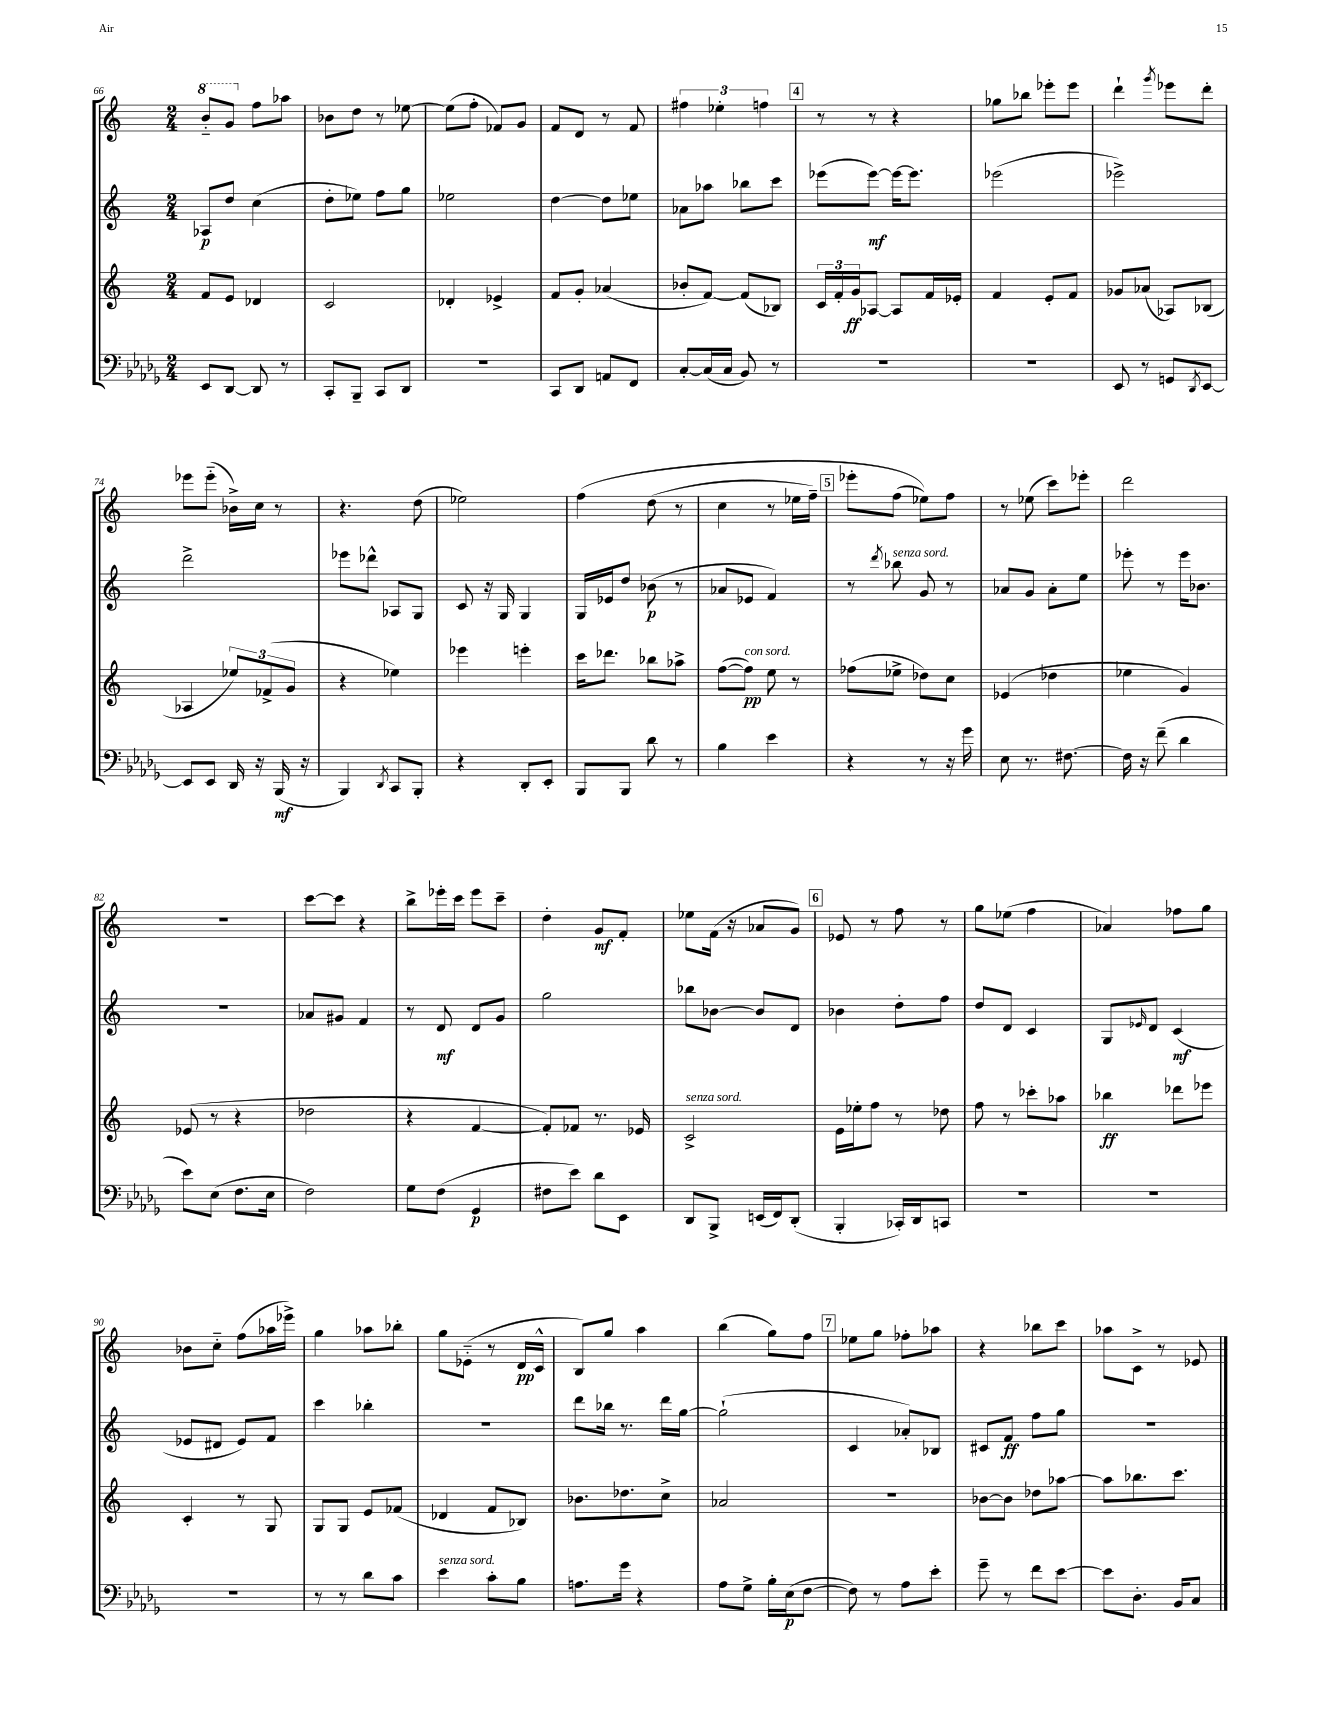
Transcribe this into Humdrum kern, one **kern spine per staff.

**kern	**kern	**kern	**kern
*staff4	*staff3	*staff2	*staff1
*clefF4	*clefG2	*clefG2	*clefG2
*k[b-e-a-d-g-]	*k[]	*k[]	*k[]
*M2/4	*M2/4	*M2/4	*M2/4
8EE-/L	8f/L	8A-/L	8bb'~/L
[8DD-/J	8e/J	8dd/J	8gg/J
8DD-/]	4d-/	(4cc\	8ff\L
8r	.	.	8aa-\J
=	=	=	=
8CC'/L	2c/	8dd'\L	8b-\L
8BBB-~/J	.	8ee-\J)	8dd\J
8CC/L	.	8ff\L	8r
8DD-/J	.	8gg\J	[8ee-\
=	=	=	=
2r	4d-'/	2ee-\	(8ee-\]L
.	.	.	8ff'\J
.	4e-^/	.	8f-/L)
.	.	.	8g/J
=	=	=	=
8CC/L	8f/L	[4dd\	8f/L
8DD-/J	8g'/J	.	8d/J
8AA/L	(4a-/	8dd\]L	8r
8FF/J	.	8ee-\J	8f/
=	=	=	=
[8C'/L	8b-'/L	8a-\L	6ff#\
(16C/]L	[8f/J)	8aa-\J	.
.	.	.	6ee-'\
16C/JJ	.	.	.
8BB-/)	(8f/]L	8bb-\L	.
.	.	.	6ff\
8r	8B-/J)	8ccc\J	.
=	=	=	=
2r	24c/LL	(8eee-\L	8r
.	24f'/	.	.
.	24g/J	.	.
.	[8A-/J	[8eee-\J)	8r
.	8A-/]L	16eee-\_LK	4r
.	.	8.eee-\]J	.
.	16f/L	.	.
.	16e-'/JJ	.	.
=	=	=	=
2r	4f/	(2eee-\	8gg-\L
.	.	.	8bb-\J
.	8e'/L	.	8eee-'\L
.	8f/J	.	8eee-\J
=	=	=	=
8EE-/	8g-/L	2eee-^\)	4ddd`\
8r	(8a-/J	.	.
.	.	.	8qggg/
8GG/L	8A-/L)	.	8eee-\L
8qDD-/	.	.	.
[8EE-/J	(8B-/J	.	8ddd'\J
=	=	=	=
8EE-/]L	4A-/	2ddd^\	8eee-\L
8EE-/J	.	.	(8eee-'~\J
16DD-/	12ee-/L)	.	16b-^\LL)
16r	.	.	16cc\JJ
.	(12f-^/	.	.
(16BBB-/	.	.	8r
.	12g/J	.	.
16r	.	.	.
=	=	=	=
4BBB-/)	4r	8eee-\L	4.r
.	.	8ddd-^^\J	.
8qDD-/	.	.	.
8CC/L	4ee-\)	8A-/L	.
8BBB-'/J	.	8G/J	(8dd\
=	=	=	=
4r	4eee-\	8c/	2ee-\)
.	.	16r	.
.	.	16G/	.
8DD-'/L	4eee'\	4G/	.
8EE-'/J	.	.	.
=	=	=	=
8BBB-/L	16ccc\LK	16G/LL	&(4ff\
.	8.ddd-\J	16e-/J	.
8BBB-/J	.	8dd/J	.
8d-\	8bb-\L	(8b-\	(8dd\
8r	8aa-^\J	8r	8r
=	=	=	=
4B-\	([8ff\L	8a-/L	4cc\
.	8ff\]J)	8e-/J	.
4e-\	8ee\	4f/)	8r
.	8r	.	16ee-\LL
.	.	.	16ff~\JJ)
=	=	=	=
4r	(8ff-\L	8r	8eee-'\L
.	.	8qddd/	.
.	8ee-^\J	8bb-\	(8ff\J
8r	8dd-\L)	8g/	8ee-\L)&)
16r	8cc\J	8r	8ff\J
16g-\	.	.	.
=	=	=	=
8E-\	(4e-/	8a-/L	8r
8.r	.	8g/J	(8ee-\
.	4dd-\	8a-'\L	8ccc\L)
[8.F#\	.	.	.
.	.	8ee\J	8eee-'\J
=	=	=	=
16F#\]	4ee-\	8eee-'\	2ddd\
16r	.	.	.
(8f~\	.	8r	.
4d-\	4g/)	16eee-\LK	.
.	.	8.b-\J	.
=	=	=	=
8e-\L)	(8e-/	2r	2r
(8E-\J	8r	.	.
8.F\L	4r	.	.
16E-\Jk	.	.	.
=	=	=	=
2F\)	2dd-\	8a-/L	[8ccc\L
.	.	8g#/J	8ccc\]J
.	.	4f/	4r
=	=	=	=
8G-\L	4r	8r	8bb^\L
(8F\J	.	8d/	16eee-'\L
.	.	.	16ccc\JJ
4GG-/	[4f/	8d/L	8eee-\L
.	.	8g/J	8ccc~\J
=	=	=	=
8F#\L	8f'/]L)	2gg\	4dd'\
8e-\J)	8f-/J	.	.
8d-\L	8.r	.	8g/L
8EE-\J	.	.	8f'/J
.	16e-/	.	.
=	=	=	=
8DD-/L	2c^/	8bb-\L	8ee-\L
8BBB-^/J	.	[8b-\J	(16f\Jk
.	.	.	16r
(16EE/LL	.	8b-/]L	8a-/L
16FF/J)	.	.	.
(8DD-'/J	.	8d/J	8g/J)
=	=	=	=
4BBB-'/	16e\LL	4b-\	8e-/
.	16ee-'\J	.	.
.	8ff\J	.	8r
16CC-'/LL)	8r	8dd'\L	8ff\
16DD-/J	.	.	.
8CC/J	8dd-\	8ff\J	8r
=	=	=	=
2r	8ff\	8dd/L	8gg\L
.	8r	8d/J	(8ee-\J
.	8ccc-'\L	4c/	4ff\
.	8aa-\J	.	.
=	=	=	=
2r	4bb-\	8G/L	4a-/)
.	.	16qqe-/	.
.	.	8d/J	.
.	8ddd-\L	(4c/	8ff-\L
.	8eee-\J	.	8gg\J
=	=	=	=
2r	4c'/	8e-/L	8b-\L
.	.	8d#/J	8cc'~\J
.	8r	8e-/L)	(8ff\L
.	8G/	8f/J	16aa-\L
.	.	.	16eee-^\JJ)
=	=	=	=
8r	8G/L	4ccc\	4gg\
8r	8G/J	.	.
8d-\L	8e/L	4bb-'\	8aa-\L
8c\J	(8f-/J	.	8bb-'\J
=	=	=	=
4e-\	4d-/	2r	8gg\L
.	.	.	(8e-'~\J
8c'\L	8f/L	.	8r
8B-\J	8B-/J)	.	16d/LL
.	.	.	16c^^/JJ
=	=	=	=
8.A\L	8.b-\L	8ddd\L	8B/L)
.	.	16bb-\Jk	8gg/J
16g-\Jk	8.dd-\	8.r	.
4r	.	.	4aa\
.	8cc^\J	16ddd\LL	.
.	.	[16gg\JJ	.
=	=	=	=
8A-\L	2a-/	(2gg`\]	(4bb\
8G-^\J	.	.	.
16B-'\LL	.	.	8gg\L)
(16E-\J	.	.	.
[8F\J	.	.	8ff\J
=	=	=	=
8F\])	2r	4c/	8ee-\L
8r	.	.	8gg\J
8A-\L	.	8a-'/L)	8ff-'\L
8e-'\J	.	8B-/J	8aa-\J
=	=	=	=
8g-~\	[8b-\L	8c#/L	4r
8r	8b-\]J	8f/J	.
8f\L	8dd-\L	8ff\L	8bb-\L
[8e-\J	[8aa-\J	8gg\J	8ccc\J
=	=	=	=
8e-\]L	8aa-\]L	2r	8aa-\L
8.D-'\J	8.bb-\	.	8c^\J
.	.	.	8r
16BB-/LK	8.ccc\J	.	.
8C/J	.	.	8e-/
==	==	==	==
*-	*-	*-	*-
